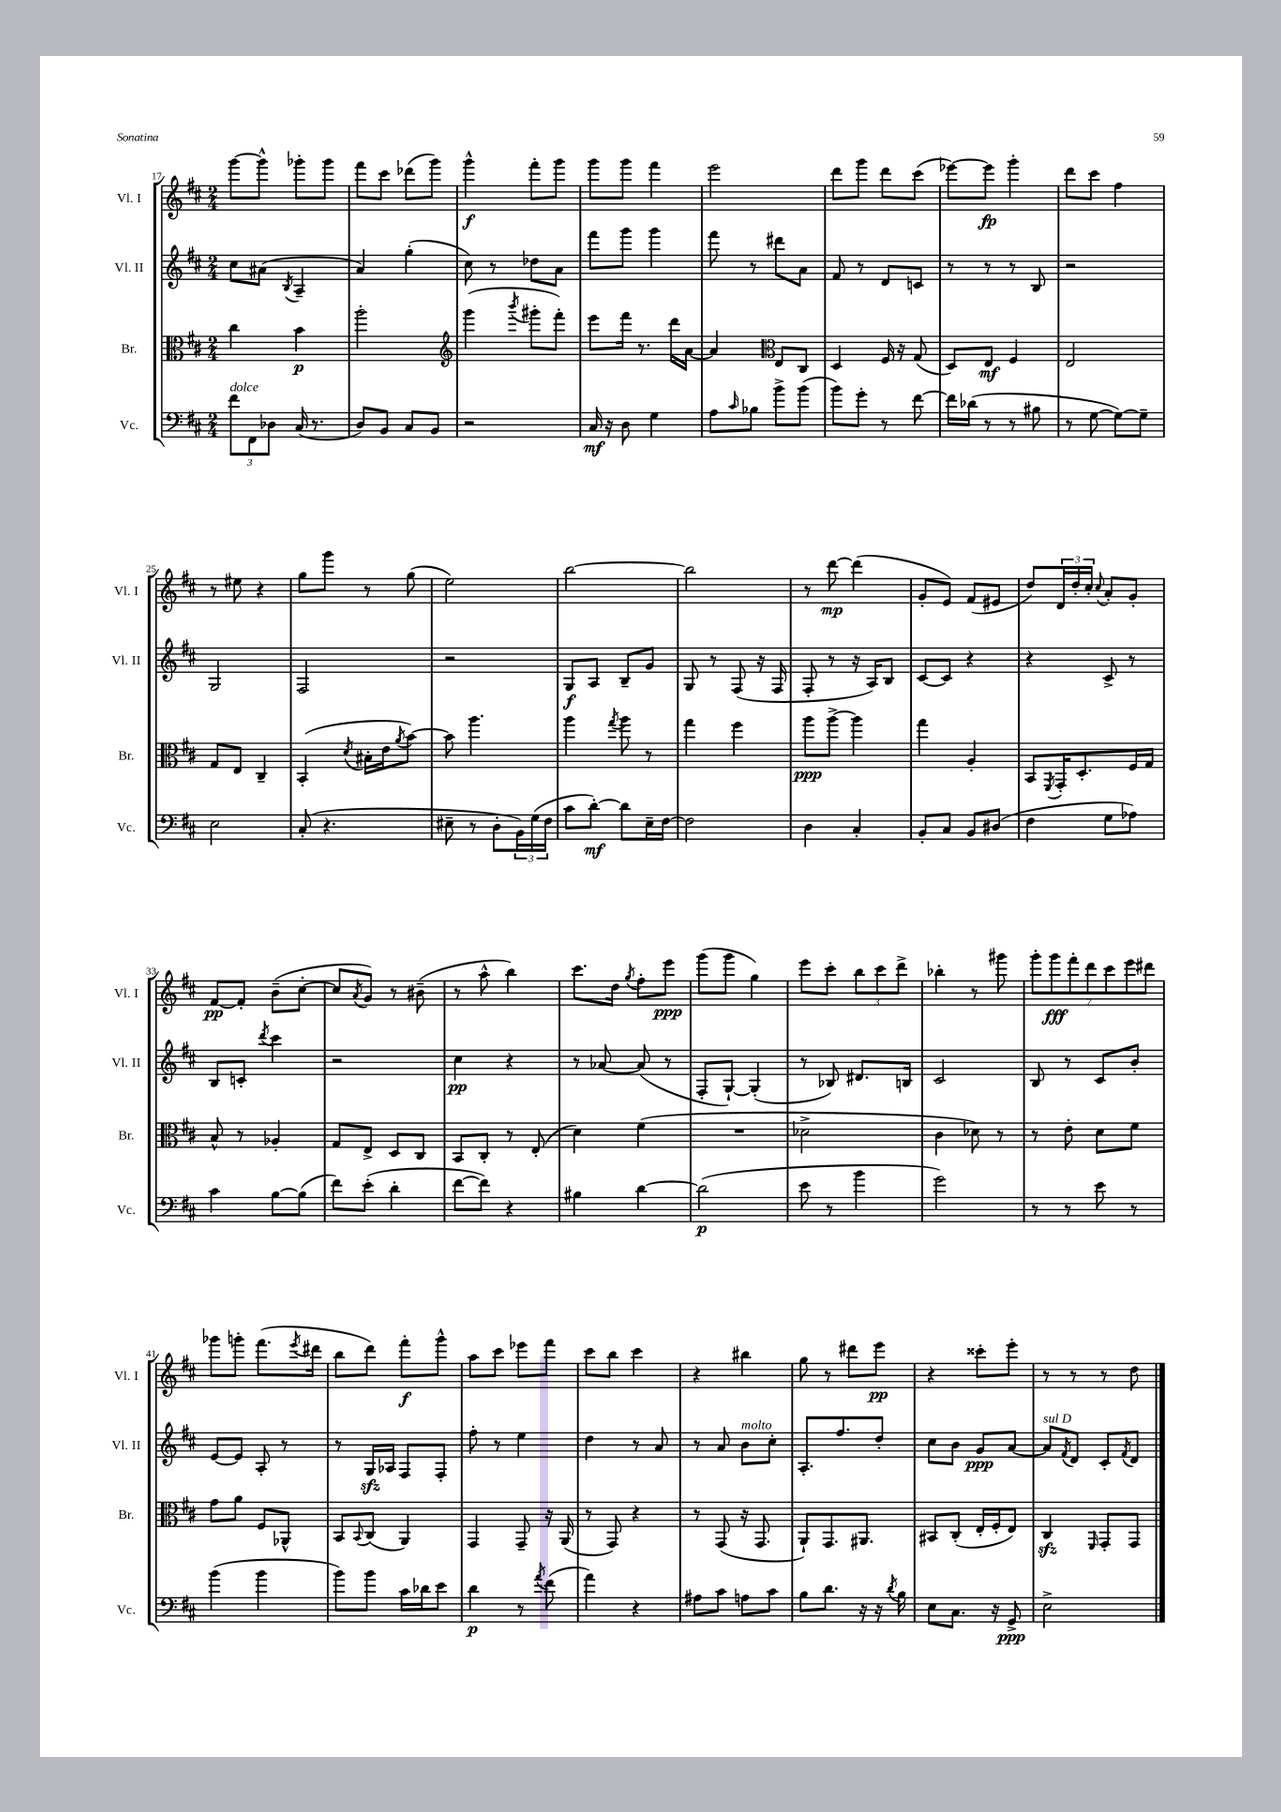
<<
\new StaffGroup <<
\new Staff = "s0" \with { instrumentName = "Vl. I" shortInstrumentName = "Vl. I" } {
    \clef treble \key d \major \numericTimeSignature \time 2/4
    g'''8~ g'''8-^ ges'''8-. ges'''8 |
    fis'''8 cis'''8 des'''8( g'''8) |
    g'''4-^\f fis'''8-. g'''8 |
    g'''8 g'''8 fis'''4 |
    e'''2 |
    d'''8 g'''8 d'''8 cis'''8( |
    ees'''8~) ees'''8\fp g'''4-. |
    d'''8 cis'''8 fis''4 |
    r8 eis''8 r4 |
    g''8 g'''8 r8 g''8( |
    e''2) |
    b''2~ |
    b''2 |
    r8 d'''8~\mp d'''4( |
    g'8-. e'8) fis'8( eis'8 |
    d''8) \tuplet 3/2 { d'16 d''16-. cis''16-. } \appoggiatura { cis''8 } a'8-. g'8-. |
    fis'8~\pp fis'8-. b'8--( cis''8~-. |
    cis''8 \acciaccatura { a'8 } g'8) r8 bis'8--( |
    r8 a''8-^ b''4) |
    cis'''8. d''16 \acciaccatura { g''8 } fis''8-. e'''8\ppp |
    g'''8( g'''8 g''4) |
    e'''8 cis'''8-. \tuplet 3/2 { b''8 cis'''8 d'''8-> } |
    bes''4-. r8 gis'''8 |
    \tuplet 7/4 { g'''8-. g'''8\fff fis'''8-. d'''8 cis'''8 e'''8 dis'''8 } |
    ges'''8 g'''8-. fis'''8.( \acciaccatura { e'''8 } dis'''16 |
    b''8 d'''8) fis'''8-.\f g'''8-^ |
    a''8 cis'''8 ees'''8 fis'''8 |
    cis'''8 b''8 cis'''4 |
    r4 bis''4 |
    g''8 r8 dis'''8 e'''8\pp |
    r4 cisis'''8-. e'''8-. |
    r8 r8 r8 d''8 \bar "|." |
}
\new Staff = "s1" \with { instrumentName = "Vl. II" shortInstrumentName = "Vl. II" } {
    \clef treble \key d \major \numericTimeSignature \time 2/4
    cis''8 ais'8( \acciaccatura { b8 } a4-- |
    a'4) g''4-.( |
    cis''8) r8 des''8 a'8 |
    fis'''8 g'''8 g'''4 |
    fis'''8 r8 dis'''8 a'8 |
    fis'8 r8 d'8 c'8 |
    r8 r8 r8 b8 |
    r2 |
    g2 |
    fis2 |
    r2 |
    g8\f a8 b8-- g'8 |
    g8 r8 fis8( r16 fis16 |
    fis8-. r8 r16 a16) b8 |
    cis'8~ cis'8 r4 |
    r4 cis'8-> r8 |
    b8 c'8-. \acciaccatura { d'''8 } cis'''4 |
    r2 |
    cis''4\pp r4 |
    r8 aes'8~ aes'8( r8 |
    fis8-. g8~-!) g4-.( |
    r8 bes8) dis'8. b16 |
    cis'2 |
    b8 r8 cis'8 b'8-. |
    e'8~ e'8 a8-. r8 |
    r8 g16\sfz aes16 fis8 fis8-. |
    fis''8-. r8 e''4 |
    d''4 r8 a'8 |
    r8 a'8 b'8^\markup { \italic "molto" } cis''8-. |
    a8.-. fis''8. d''8-. |
    cis''8 b'8 g'8\ppp a'8~ |
    a'8^\markup { \italic "sul D" } \acciaccatura { fis'8 } d'8 cis'8-. \acciaccatura { fis'8 } d'8 \bar "|." |
}
\new Staff = "s2" \with { instrumentName = "Br." shortInstrumentName = "Br." } {
    \clef alto \key d \major \numericTimeSignature \time 2/4
    cis''4 b'4\p |
    a''2-. |
    \clef treble g'''4( \acciaccatura { b'''8 } gis'''8-. fis'''8-.) |
    e'''8 fis'''16 r8. d'''16 a'16~ |
    a'4 \clef alto e8 cis8 |
    d4 fis16 r16 g8( |
    d8) e8\mf fis4 |
    e2 |
    g8 e8 cis4-- |
    b,4-.( \acciaccatura { d'8 } bis16-. e'16 \acciaccatura { a'8 } b'8~) |
    b'8 a''4. |
    a''4 \acciaccatura { g''8 } a''8 r8 |
    g''4 fis''4 |
    a''8\ppp a''8~-> a''4 |
    g''4 a4-. |
    b,8 \acciaccatura { fis,8 } g,16-. d8.-. fis16 g16 |
    b8-^ r8 aes4-. |
    g8 e8-> d8 cis8 |
    b,8 cis8-. r8 e8-.( |
    d'4) fis'4( |
    R2 |
    des'2-> |
    cis'4 des'8) r8 |
    r8 e'8-. d'8 fis'8 |
    g'8 a'8 fis8 aes,8-^ |
    b,8 \appoggiatura { b,8 } cis8( a,4) |
    g,4 g,8-- r16 a,16( |
    r8 g,8) r4 |
    r8 g,8( r16 g,8. |
    a,8-!) g,8. ais,8. |
    bis,8 cis8-.( e16-. fis16-. e8) |
    cis4\sfz \grace { fis,16 } g,8-. g,8 \bar "|." |
}
\new Staff = "s3" \with { instrumentName = "Vc." shortInstrumentName = "Vc." } {
    \clef bass \key d \major \numericTimeSignature \time 2/4
    \tuplet 3/2 { fis'8^\markup { \italic "dolce" } fis,8 des8 } cis16( r8. |
    d8) b,8 cis8 b,8 |
    r2 |
    cis16\mf r16 d8 g4 |
    a8 \grace { cis'16 } bes8 b'8-> b'8( |
    b'8) g'8-. r8 fis'8~ |
    fis'16 des'16( r8 r8 bis8 |
    r8 g8~ g8~) g8-- |
    e2 |
    cis8-.( r4. |
    eis8-- r8 d8-. \tuplet 3/2 { b,16) g16( fis16 } |
    cis'8 d'8~-.\mf) d'8 e16-- fis16~ |
    fis2 |
    d4 cis4-. |
    b,8-. cis8 b,8 dis8( |
    fis4 g8 aes8) |
    cis'4 b8~ b8( |
    fis'8) e'8-.( d'4-. |
    fis'8~ fis'8) r4 |
    bis4 d'4~ |
    d'2\p( |
    e'8 r8 b'4 |
    g'2) |
    r8 r8 e'8 r8 |
    b'4( b'4 |
    b'8) b'8 cis'16 des'16 e'8 |
    d'4\p r8 \acciaccatura { a'8 } fis'8( |
    a'4) r4 |
    ais8 cis'8 a8 cis'8 |
    b8 d'8. r16 r16 \acciaccatura { d'8 } b16 |
    e8 cis8. r16 g,8->\ppp |
    e2-> \bar "|." |
}
>>
>>
\layout { \context { \Score currentBarNumber = #17 } }
